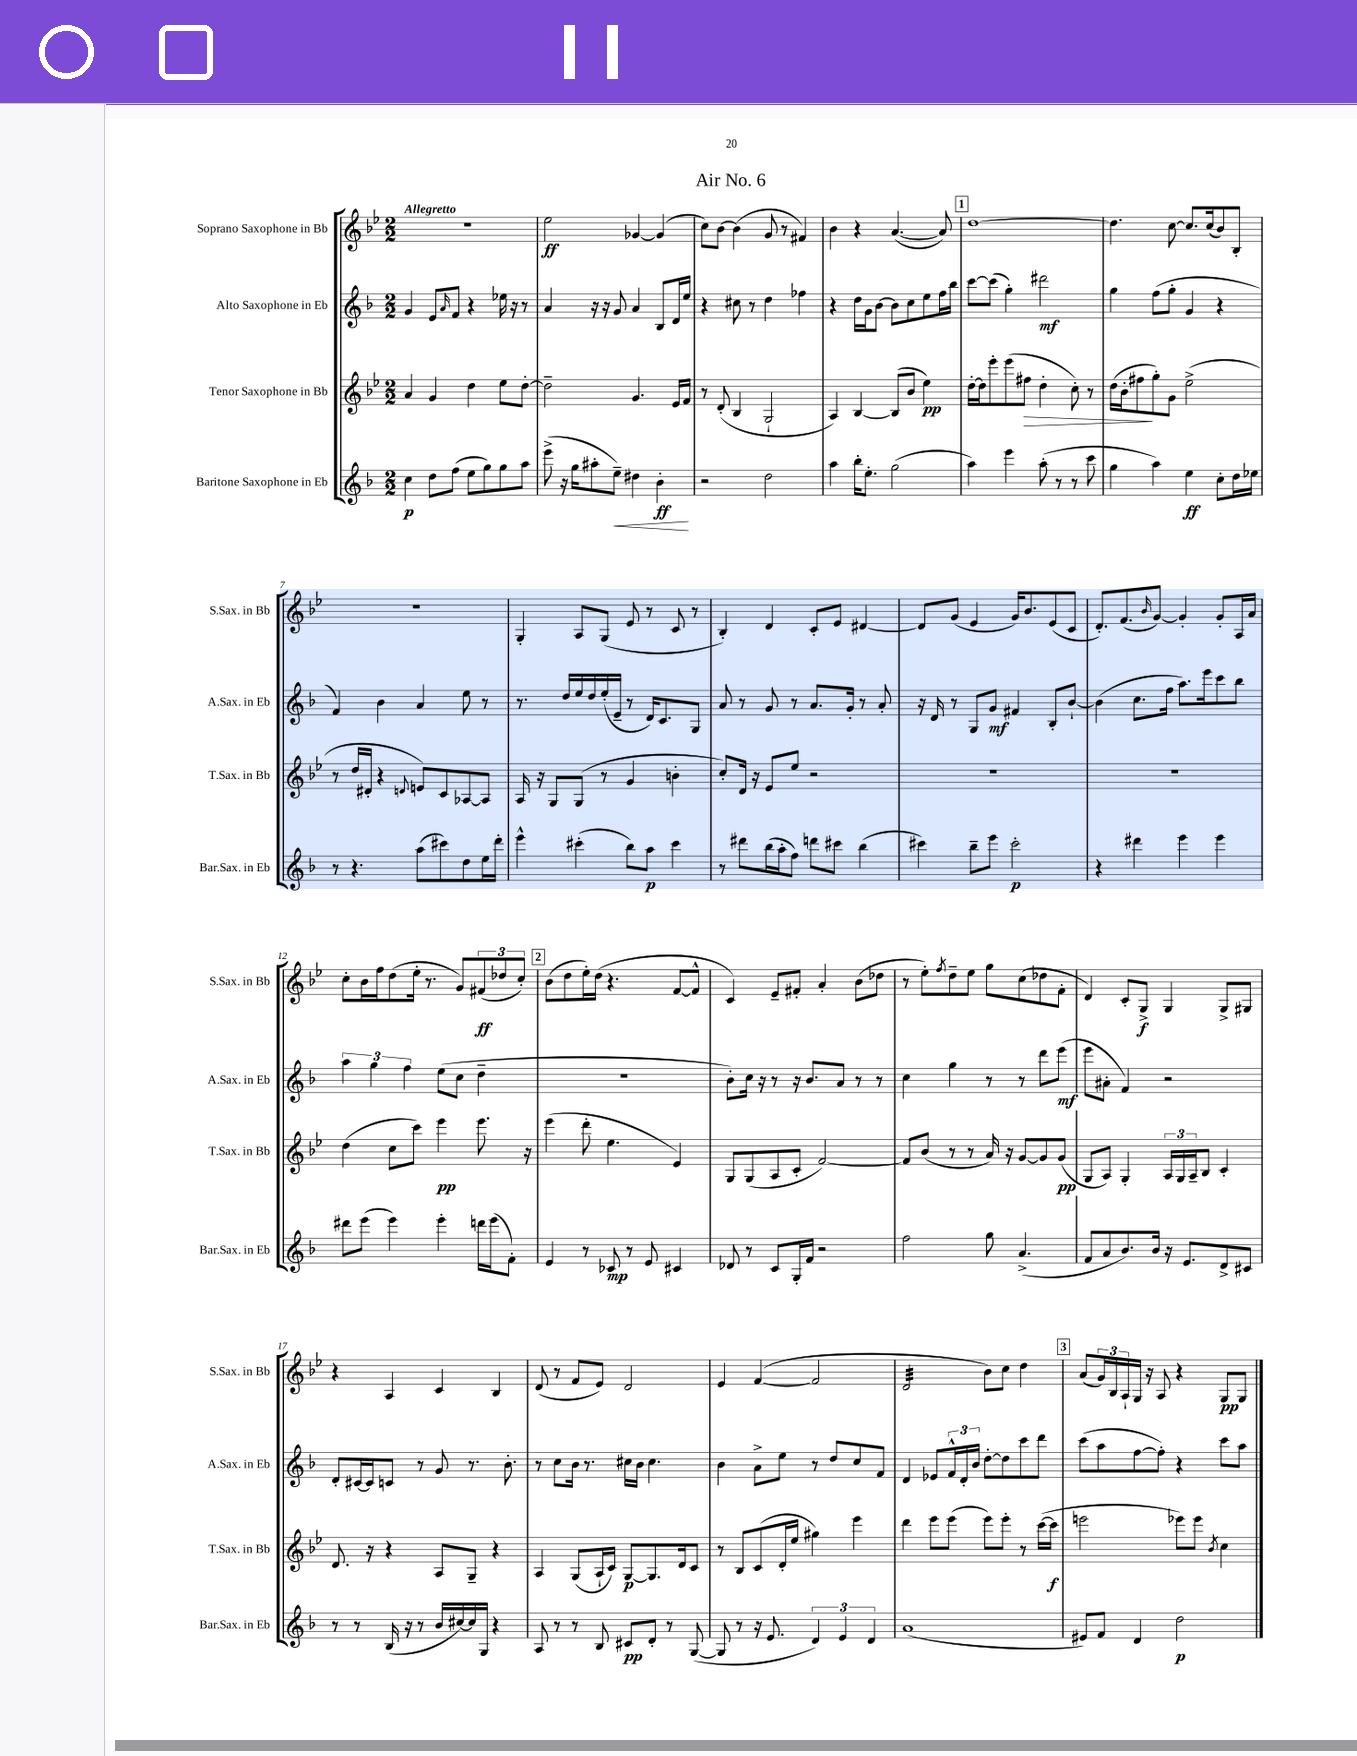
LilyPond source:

\header { title = "Air No. 6" }
<<
\new StaffGroup <<
\new Staff = "s0" \with { instrumentName = "Soprano Saxophone in Bb" shortInstrumentName = "S.Sax. in Bb" } {
    \clef treble \key bes \major \numericTimeSignature \time 2/2 \tempo "Allegretto"
    R1 |
    ees''2\ff ges'4~ ges'4( |
    c''8) bes'8~ bes'4( g'8 r8 fis'4) |
    bes'4 r4 a'4.~( a'8) |
    \mark \markup { \box "1" } d''1~ |
    d''4. c''8~ c''8. c''16( bes'8) bes8-. |
    R1 |
    g4-. a8 g8( ees'8 r8 c'8 r8 |
    bes4-.) d'4 c'8-. ees'8 dis'4~ |
    dis'8 g'8( ees'4 g'16) bes'8. ees'8( c'8 |
    d'8.-.) f'8.( \grace { bes'16 } g'8~) g'4-. g'8-. a16 a'16 |
    c''8-. bes'16 f''16 d''8( ees''16-. r8. g'8) \tuplet 3/2 { fis'8\ff( des''8 c''8-.) } |
    \mark \markup { \box "2" } bes'8( d''8 ees''16-.) d''16( r4. f'8~ f'8-^ |
    c'4) ees'8-- fis'8-. a'4-. bes'8( des''8 |
    r8 ees''8-.) \acciaccatura { f''8 } d''8-- ees''8 g''8 c''8( des''8 f'8-. |
    d'4) c'8-. g8->\f g4 g8-> gis8 |
    r4 a4 c'4 bes4 |
    d'8( r8 f'8 ees'8) d'2 |
    ees'4 f'4~( f'2 |
    d'2:32 bes'8) c''8 d''4 |
    \mark \markup { \box "3" } a'8( \tuplet 3/2 { g'16) bes16 a16-! } g16 r16 a8 r4 g8\pp g8 \bar "|." |
}
\new Staff = "s1" \with { instrumentName = "Alto Saxophone in Eb" shortInstrumentName = "A.Sax. in Eb" } {
    \clef treble \key f \major \numericTimeSignature \time 2/2
    g'4 e'8 \grace { a'16 } f'8 r4 ees''16 r16 r8 |
    a'4 r16 r16 g'8 a'4 bes8 d'16 e''16 |
    r4 cis''8 r8 d''4 fes''4 |
    r4 d''16 g'16 bes'8~ bes'8 c''8 e''8 f''16 bes''16 |
    \mark \markup { \box "1" } c'''8~ c'''8( g''4-.) dis'''2\mf |
    g''4 f''8( g''8-. g'4 r4 |
    f'4) bes'4 a'4 e''8 r8 |
    r8. d''16 e''16 d''16 e''16-.( e'16-- r8 d'16) c'8. g8 |
    a'8 r8 g'8 r8 a'8. g'16-. r8 a'8-. |
    r16 d'16 r8 g8 g'8\mf fis'4 bes8-. bes'8~-! |
    bes'4( c''8. f''16 a''8.) e'''16 c'''8 bes''8 |
    \tuplet 3/2 { a''4 g''4 f''4 } e''8( c''8 d''4-- |
    \mark \markup { \box "2" } R1 |
    bes'8-.) c''16 r16 r8 r16 bes'8. a'8 r8 r8 |
    c''4 g''4 r8 r8 d'''8 e'''8\mf( |
    e'''8 ais'8-. f'4) r2 |
    d'8-. cis'16~ cis'16 c'8 r8 g'8 r8. bes'8.-. |
    r8 c''8 bes'16 r8. cis''16 bes'16 cis''4. |
    bes'4 a'8-> e''8 r8 d''8 c''8 f'8 |
    d'4 ees'8 \tuplet 3/2 { f'16-^ d'16-. bes'16 } d''8~-. d''8 c'''8 d'''8 |
    \mark \markup { \box "3" } c'''8( a''8 f''8~ f''8-.) r4 c'''8 a''8 \bar "|." |
}
\new Staff = "s2" \with { instrumentName = "Tenor Saxophone in Bb" shortInstrumentName = "T.Sax. in Bb" } {
    \clef treble \key bes \major \numericTimeSignature \time 2/2
    a'4 g'4 d''4 ees''8 d''8~-. |
    d''2-- g'4. ees'16 f'16 |
    r8 d'8-.( bes4 g2-! |
    a4) bes4~ bes8( bes'8 ees''4\pp) |
    \mark \markup { \box "1" } d''16~-. d''16 ees'''8-. ees'''8( fis''8\> d''4-. c''8-.) r8 |
    d''16( bes'16-. fis''8\! g''8-.) g'8 ees''2->( |
    r8 d''16 dis'16-. r4 \appoggiatura { d'8 } e'8) c'8 aes8~ aes8 |
    a16 r16 g8 g8( r8 g'4 b'4-. |
    c''8-.) d'16 r16 ees'8 ees''8 r2 |
    r1 |
    r1 |
    d''4( c''8 c'''8) ees'''4\pp ees'''8. r16 |
    \mark \markup { \box "2" } ees'''4( d'''8-. ees''4. ees'4) |
    g8 g8( a8 c'8-. f'2~) |
    f'8 bes'8( r8 r8 a'16) r16 g'8~ g'8 g'8\pp( |
    g8 a8) g4-. \tuplet 3/2 { a16 g16 a16-- } bes8 c'4-. |
    d'8. r16 r4 a8 g8-- r4 |
    a4 g8( a16-! c'16) g8~\p g8. d'16 c'8 |
    r8 bes8 c'8( d'16-. ees''16 gis''4) ees'''4 |
    d'''4 ees'''8 ees'''8( ees'''8) ees'''8-. r8 c'''16~( c'''16\f |
    \mark \markup { \box "3" } e'''2 ees'''8) ees'''8 \acciaccatura { bes'8 } c''4 \bar "|." |
}
\new Staff = "s3" \with { instrumentName = "Baritone Saxophone in Eb" shortInstrumentName = "Bar.Sax. in Eb" } {
    \clef treble \key f \major \numericTimeSignature \time 2/2
    c''4\p d''8 f''8( e''8 g''8) g''8 a''8 |
    e'''8->( r16 g''16 ais''8-. e''8--\<) dis''4 bes'4-.\ff\! |
    r2 d''2 |
    a''4 bes''16-. e''8.-. g''2( |
    \mark \markup { \box "1" } a''4) e'''4 a''8-.( r8 r8 c'''8 |
    g''4 a''4) e''4\ff c''8-. d''16 ees''16 |
    r8 r4. a''8( cis'''8) d''8 e''16 d'''16-. |
    e'''4-^ cis'''4-.( bes''8) a''8\p cis'''4 |
    r8 dis'''8 bes''16( a''16-. f''8) d'''8 cis'''8 bes''4( |
    cis'''4) bes''8-- e'''8 cis'''2-.\p |
    r4 dis'''4 e'''4 e'''4 |
    dis'''8 e'''8( e'''4) e'''4-. d'''16 e'''16( f'8-.) |
    \mark \markup { \box "2" } e'4 r8 ces'8\mp r8 e'8 cis'4 |
    des'8 r8 c'8 g16-. f'16 r2 |
    f''2 g''8 a'4.->( |
    f'8 a'8 bes'8.) bes'16 r16 e'8. d'8-> cis'8 |
    r8 r8 bes16( r16 r8 bes'16 cis''16~) cis''16 g16 r4 |
    a8 r8 r8 bes8 cis'8\pp d'8-. r8 g8~( |
    g8 r8 r16 e'8. \tuplet 3/2 { d'4) e'4 d'4 } |
    a'1( |
    \mark \markup { \box "3" } eis'8) f'8 d'4 d''2\p \bar "|." |
}
>>
>>
